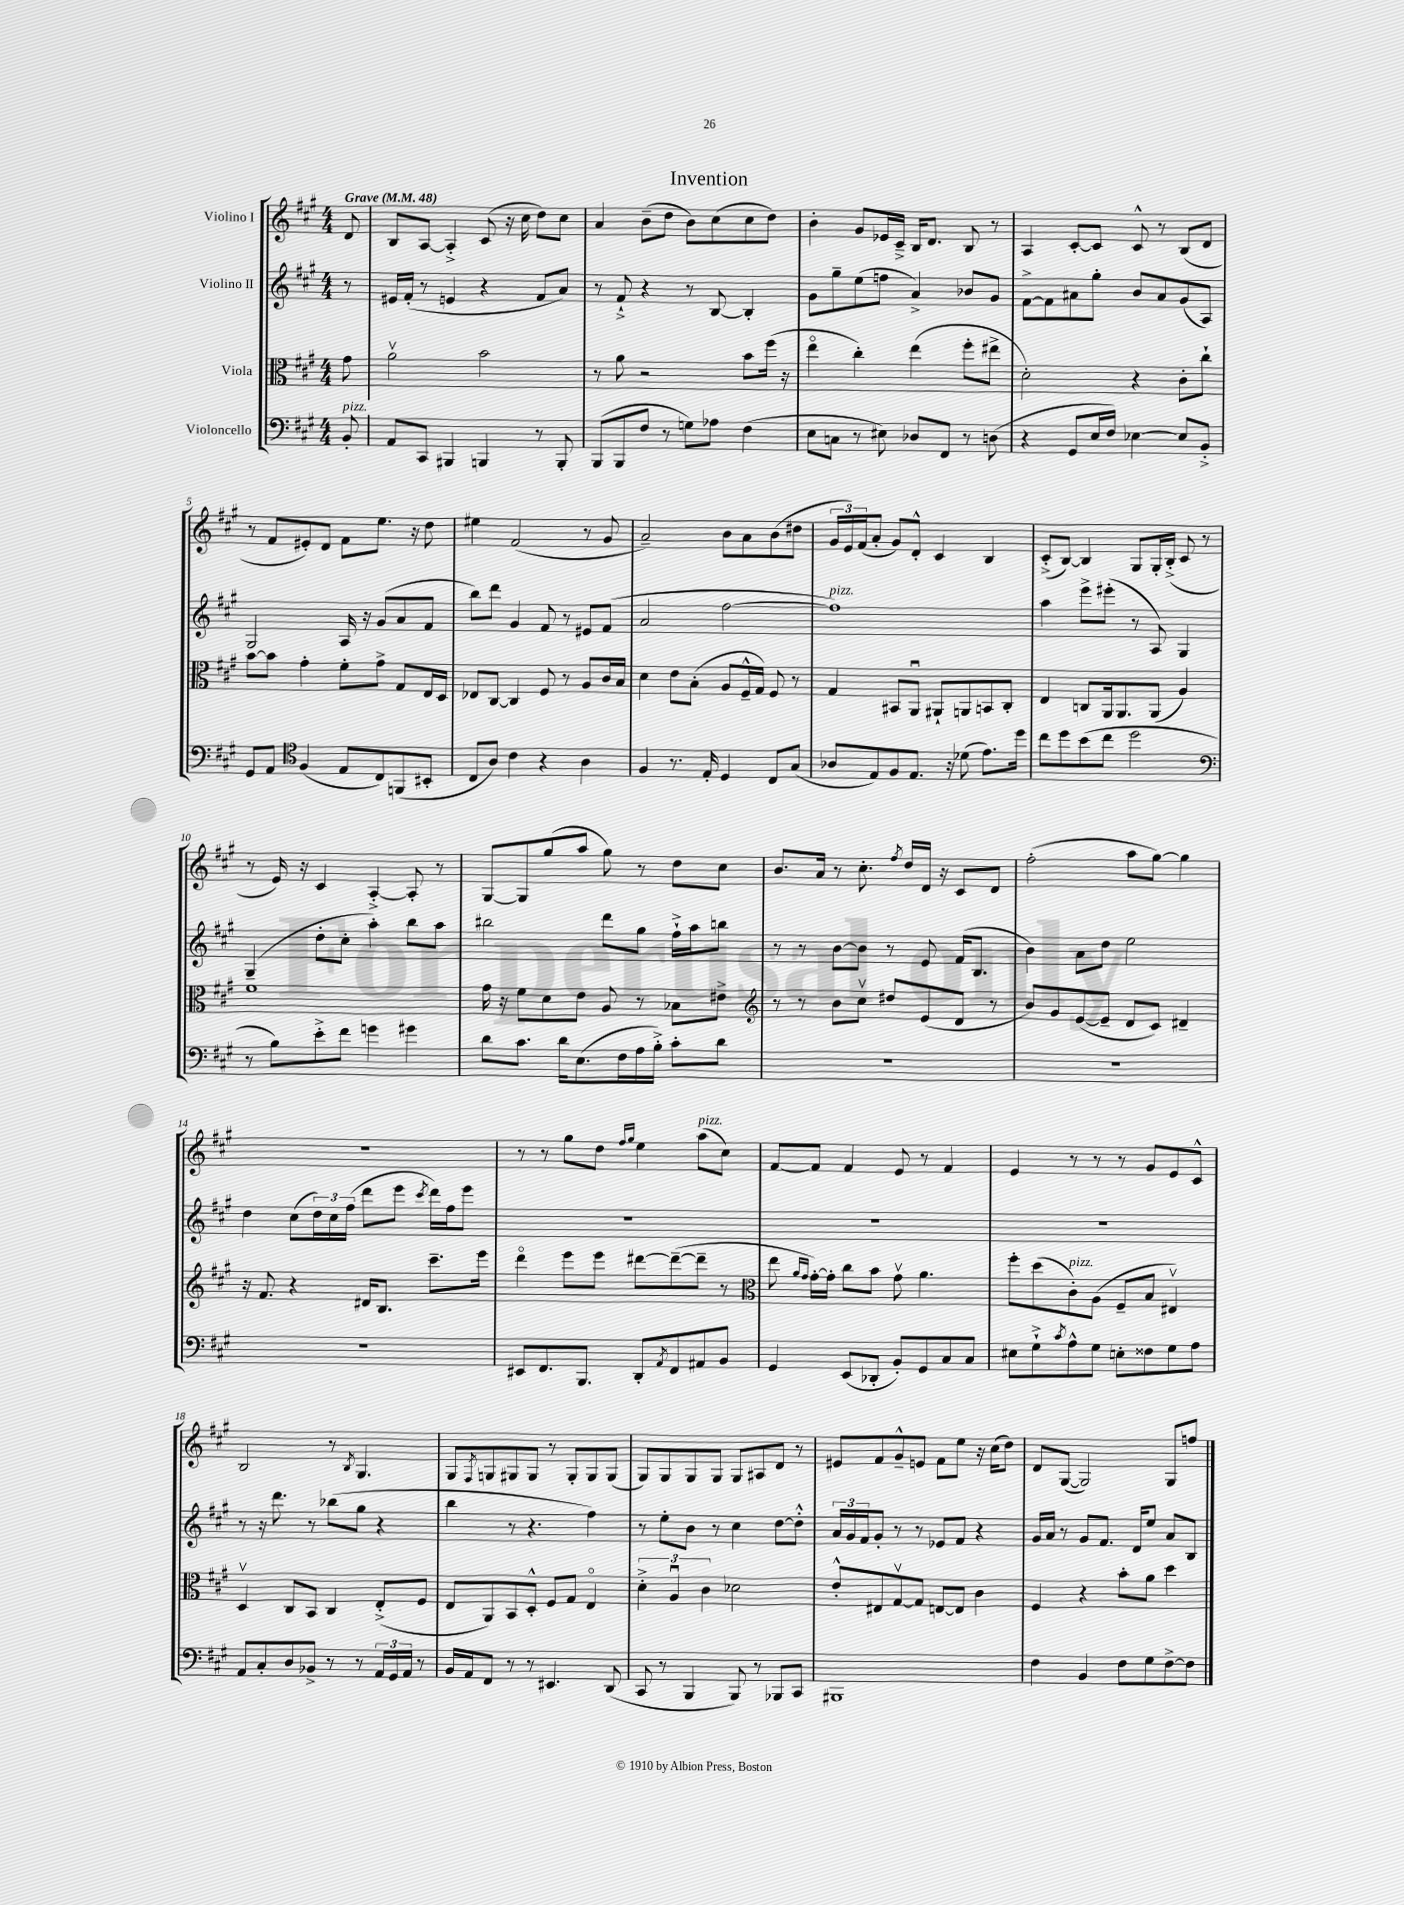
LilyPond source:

\header { title = "Invention" }
<<
\new StaffGroup <<
\new Staff = "s0" \with { instrumentName = "Violino I" } {
    \clef treble \key a \major \numericTimeSignature \time 4/4 \partial 8 \tempo "Grave" 4 = 48
    d'8 |
    b8 a8~ a4-.-> cis'8( r16 cis''16 d''8) cis''8 |
    a'4 b'8--( d''8 b'8) cis''8( cis''8 d''8) |
    b'4-. gis'8 ees'16 cis'16---> b16 d'8. b8 r8 |
    a4 cis'8~-. cis'8 cis'8-^ r8 b8( d'8 |
    r8 fis'8 eis'8-.) d'8 fis'8 e''8. r16 d''8 |
    eis''4 fis'2( r8 gis'8 |
    a'2--) b'8 a'8 b'8( dis''8 |
    \tuplet 3/2 { gis'16 e'16) fis'16( } a'8-. gis'8) d'8-.-^ cis'4 b4 |
    cis'8-.->( b8~) b4 gis8 gis16-. b16-.->( cis'8 r8 |
    r8 e'16) r16 cis'4 a4~-.-> a8-. r8 |
    gis8~ gis8 gis''8( a''8 gis''8) r8 d''8 cis''8 |
    b'8. a'16 r8 cis''8.-. \acciaccatura { fis''8 } d''16 d'16 r16 cis'8 d'8 |
    fis''2-.( a''8 gis''8~) gis''4 |
    R1 |
    r8 r8 gis''8 d''8 \grace { fis''16 gis''16 } e''4 a''8^\markup { \italic "pizz." }( cis''8) |
    fis'8~ fis'8 fis'4 e'8 r8 fis'4 |
    e'4 r8 r8 r8 gis'8 e'8 cis'8-^ |
    b2 r8 \acciaccatura { b8 } gis4. |
    gis8 \acciaccatura { fis8 } g8 gis8 gis8 r8 gis8-. gis8 gis8( |
    gis8) gis8 gis8 gis8 gis8 ais8 d'8 r8 |
    eis'8 fis'8 gis'8---^ e'8 fis'8 e''8 r16 cis''16( d''8) |
    d'8 gis8~( gis2) gis8 f''8 \bar "|." |
}
\new Staff = "s1" \with { instrumentName = "Violino II" } {
    \clef treble \key a \major \numericTimeSignature \time 4/4 \partial 8
    r8 |
    eis'16 fis'16-.( r8 e'4 r4 fis'8 a'8) |
    r8 fis'8-!-> r4 r8 b8~ b4-. |
    gis'8 gis''8-- e''8( f''8 a'4->) bes'8 gis'8 |
    fis'8~-> fis'8 ais'8 gis''8-. b'8 ais'8 gis'8( a8) |
    gis2 a16 r16 gis'8( a'8 fis'8 |
    b''8) d'''8 gis'4 fis'8 r8 eis'8 fis'8( |
    a'2 fis''2~ |
    fis''1^\markup { \italic "pizz." }) |
    a''4 e'''8-> eis'''8-.( r8 a8) gis4 |
    gis4--( d''8-. cis''8-. a''4-.) b''8 a''8 |
    bis''2 d'''8 gis''8 fis''16-!-> a''16 b''8 |
    r8 r8 b'8~ b'8 r8 e'8 fis'16( b8. |
    b'4) a'8 d''8 e''2 |
    d''4 cis''8( \tuplet 3/2 { d''16) cis''16 fis''16( } d'''8 e'''8 \acciaccatura { cis'''8 } d'''16) fis''16 e'''8 |
    R1 |
    R1 |
    R1 |
    r8 r16 d'''8. r8 bes''8( gis''8 r4 |
    b''4 r8 r4. fis''4) |
    r8 e''8-. b'8 r8 cis''4 d''8~ d''8-.-^ |
    \tuplet 3/2 { a'16 gis'16 fis'16 } gis'8-. r8 r8 ees'8 fis'8 r4 |
    gis'16 a'16 r8 gis'8 fis'8. d'16 e''8 a'8 b8 \bar "|." |
}
\new Staff = "s2" \with { instrumentName = "Viola" } {
    \clef alto \key a \major \numericTimeSignature \time 4/4 \partial 8
    gis'8 |
    a'2\upbow b'2 |
    r8 a'8 r2 b'8 fis''16( r16 |
    e''4\flageolet cis''4-.) e''4( fis''8-. eis''8-> |
    d'2-.) r4 cis'8-. cis''8-! |
    b'8~ b'8 gis'4-. fis'8-. gis'8-> gis8 e16 d16 |
    ees8 cis8~ cis4 fis8 r8 a8 cis'16 b16 |
    d'4 e'8 b8-.( a8 fis16---^ gis16) fis8 r8 |
    gis4 bis,8 a,8\downbow ais,8-! a,8 b,8 cis8-. |
    e4 c8 a,16 a,8. a,8( a4) |
    fis'1 |
    gis'16 r16 fis'8 d'8 e'8 a8 r8 bes8 eis'8-> |
    \clef treble r8 r8 b'8 cis''8\upbow dis''8 e'8( d'8 r8 |
    b'8) gis'8 e'8~( e'8-- d'8 cis'8) dis'4-- |
    r16 fis'8. r4 dis'16 b8. cis'''8.-- e'''16 |
    d'''4\flageolet e'''8 e'''8 dis'''8~ dis'''8~--( dis'''8-- r8 |
    \clef alto e''8 \grace { a'16 gis'16 } gis'16~-.) gis'16-. cis''8 b'8 gis'8\upbow a'4. |
    fis''8-. d''8( cis'8-.^\markup { \italic "pizz." }) a8( fis8-- b8 eis4\upbow) |
    d4\upbow cis8 b,8 cis4 e8-.->( fis8 |
    e8 a,8) b,8 d8-.-^ fis8 gis8 e4\flageolet |
    \tuplet 3/2 { d'4-.-> a4\downbow cis'4 } des'2 |
    e'8-.-^ eis8 gis8~\upbow gis8 e8~ e8 cis'4 |
    fis4 r4 b'8-. a'8 d''4 \bar "|." |
}
\new Staff = "s3" \with { instrumentName = "Violoncello" } {
    \clef bass \key a \major \numericTimeSignature \time 4/4 \partial 8
    b,8-.^\markup { \italic "pizz." } |
    a,8 cis,8 bis,,4 b,,4 r8 b,,8-. |
    b,,8( b,,8 fis8 r8 g8) aes8 fis4( |
    e8 c8 r8 eis8) des8 fis,8 r8 d8( |
    r4 gis,8 e16 fis16) ees4~ ees8 b,8-.-> |
    gis,8 a,8 \clef tenor fis4( e8 cis8) f,8( bis,8-. |
    cis8 a8) cis'4 r4 a4 |
    fis4 r8. e16-. d4 cis8 gis8( |
    aes8 e8) fis8 e8. r16 des'8( e'8.) d''16 |
    cis''8 d''8 b'8( cis''8 d''2 |
    \clef bass r8 b8) e'8-.-> fis'8 g'4 gis'4 |
    d'8 cis'8. d'16 e8.( fis16 a16 b16-.->) cis'8-. d'8 |
    R1 |
    R1 |
    R1 |
    eis,8 fis,8. b,,8. d,8-. \acciaccatura { a,8 } fis,8 ais,8 b,8 |
    gis,4 e,8( des,8-. b,8-.) gis,8 cis8 cis8 |
    eis8 gis8-!-> \acciaccatura { cis'8 } a8-^ gis8 e8-. fisis8 gis8 a8 |
    a,8 cis8-. d8 bes,8-> r8 r8 \tuplet 3/2 { a,16 gis,16 a,16 } r8 |
    b,16 a,16 fis,8 r8 r8 eis,4. d,8( |
    cis,8 r8 b,,4 b,,8) r8 bes,,8 cis,8 |
    bis,,1 |
    fis4 b,4 fis8 gis8 fis8~-> fis8 \bar "|." |
}
>>
>>
